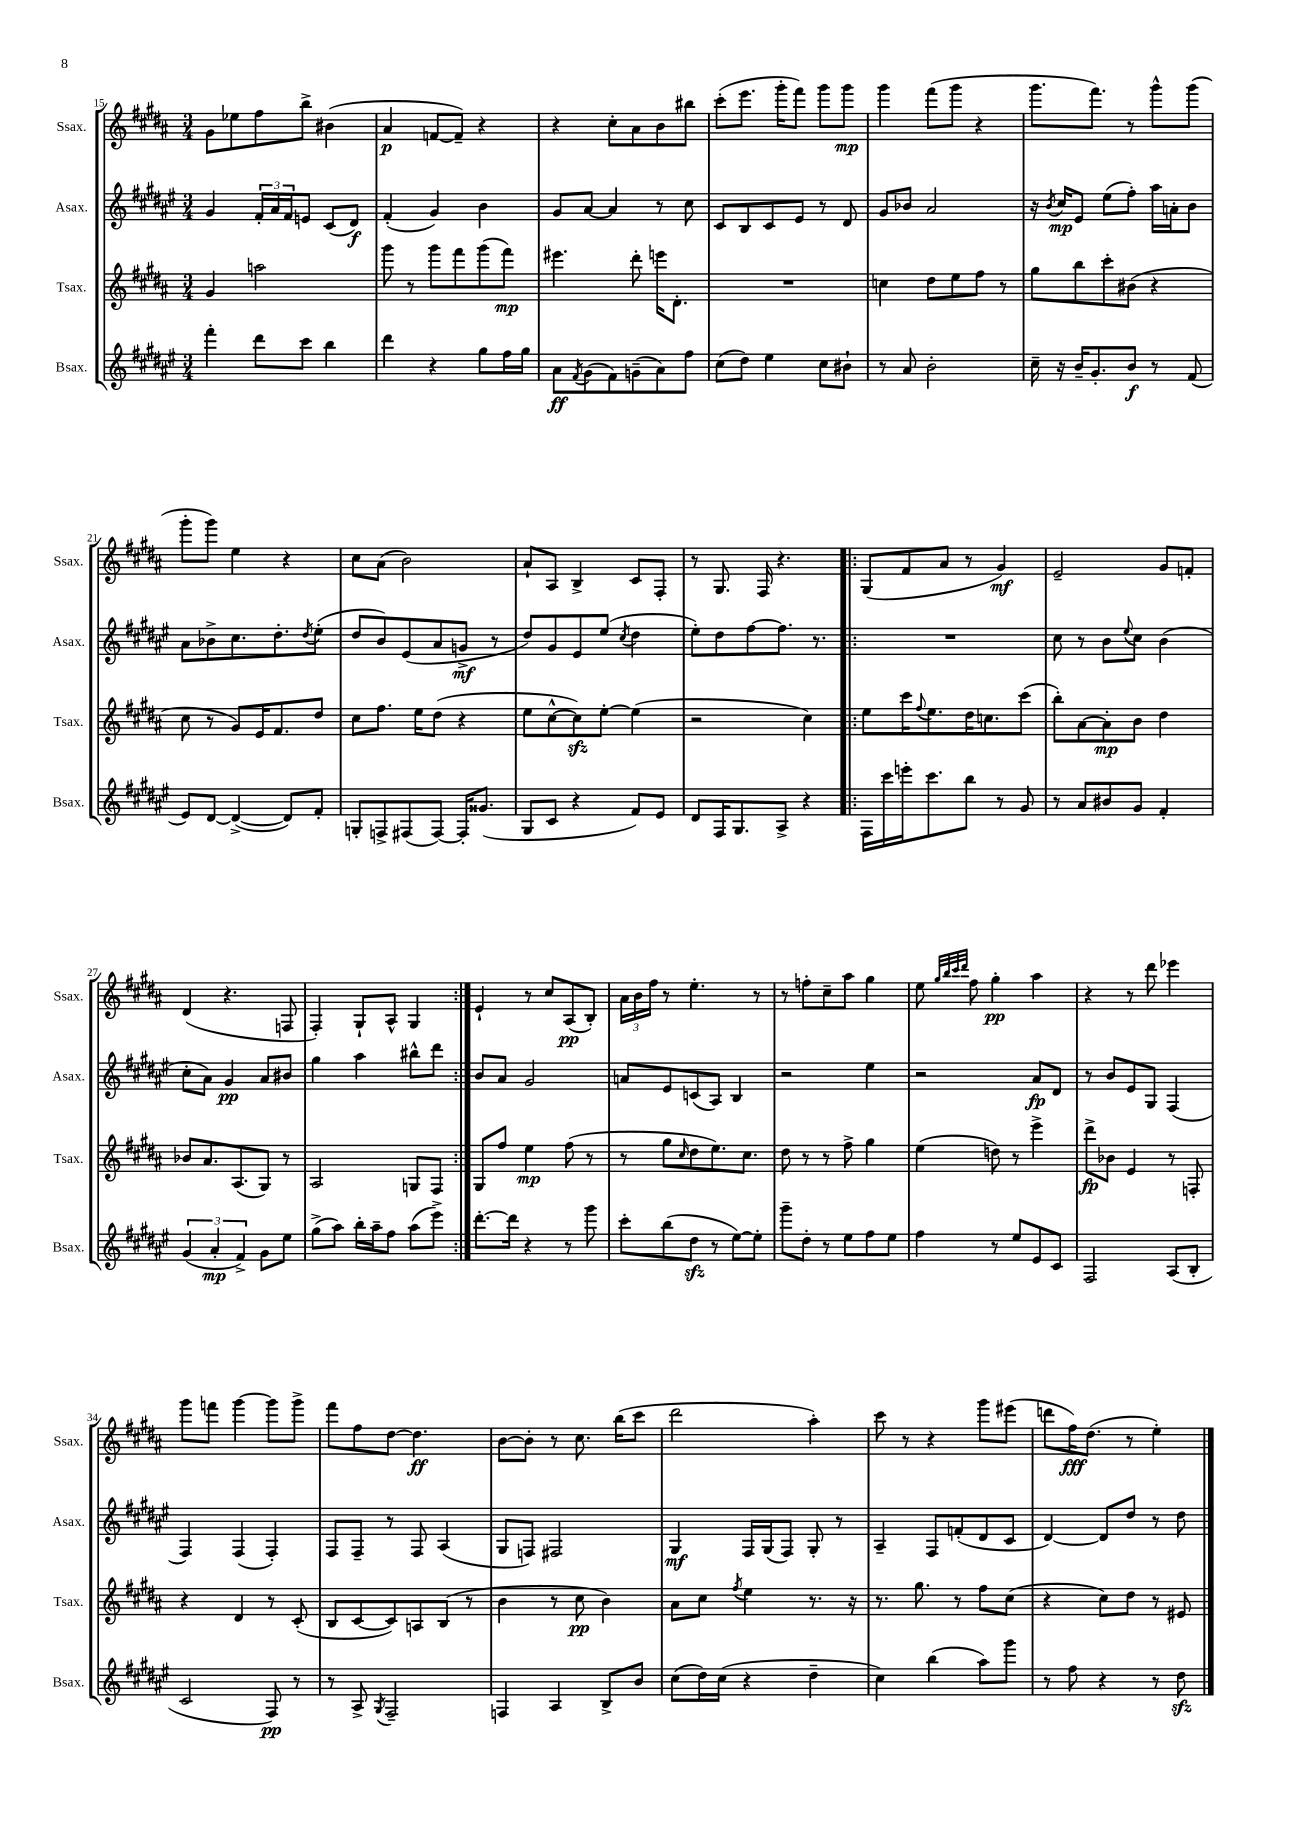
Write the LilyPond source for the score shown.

<<
\new StaffGroup <<
\new Staff = "s0" \with { instrumentName = "Ssax." shortInstrumentName = "Ssax." } {
    \clef treble \key b \major \numericTimeSignature \time 3/4
    gis'8 ees''8 fis''8 b''8-> bis'4( |
    ais'4\p f'8~ f'8--) r4 |
    r4 cis''8-. ais'8 b'8 bis''8 |
    cis'''8-.( e'''8. gis'''16-. fis'''8) gis'''8 gis'''8\mp |
    gis'''4 fis'''8( gis'''8 r4 |
    gis'''8. fis'''8.) r8 gis'''8-^ gis'''8( |
    gis'''8-. gis'''8) e''4 r4 |
    cis''8 ais'8( b'2) |
    ais'8-! ais8 b4-> cis'8 fis8-. |
    r8 gis8. fis16 r4. |
    \repeat volta 2 { gis8( fis'8 ais'8 r8 gis'4\mf) |
    e'2-- gis'8 f'8-. |
    dis'4( r4. f8 |
    fis4-.) gis8-! ais8-^ gis4 | }
    e'4-! r8 cis''8 ais8\pp( b8-.) |
    \tuplet 3/2 { ais'16 b'16 fis''16 } r8 e''4.-. r8 |
    r8 f''8-. cis''8-- ais''8 gis''4 |
    e''8 \grace { gis''32 b''32 cis'''32 dis'''32 } fis''8 gis''4-.\pp ais''4 |
    r4 r8 dis'''8 ees'''4 |
    gis'''8 f'''8 gis'''4~ gis'''8 gis'''8-> |
    fis'''8 fis''8 dis''8~ dis''4.\ff |
    b'8~ b'8-. r8 cis''8. b''16( cis'''8 |
    dis'''2 ais''4-.) |
    cis'''8 r8 r4 gis'''8 eis'''8( |
    d'''8 fis''16\fff) dis''8.( r8 e''4-.) \bar "|." |
}
\new Staff = "s1" \with { instrumentName = "Asax." shortInstrumentName = "Asax." } {
    \clef treble \key fis \major \numericTimeSignature \time 3/4
    gis'4 \tuplet 3/2 { fis'16-. ais'16 fis'16 } e'8 cis'8( dis'8\f) |
    fis'4-.( gis'4) b'4 |
    gis'8 ais'8~ ais'4 r8 cis''8 |
    cis'8 b8 cis'8 eis'8 r8 dis'8 |
    gis'8 bes'8 ais'2 |
    r16 \acciaccatura { b'8 } cis''16\mp eis'8 eis''8( fis''8-.) ais''16 a'16-. b'8 |
    ais'8 bes'8-> cis''8. dis''8.-. \acciaccatura { dis''8 } eis''8-.( |
    dis''8 b'8) eis'8( ais'8 g'8->\mf r8 |
    dis''8) gis'8 eis'8 eis''8( \acciaccatura { cis''8 } dis''4 |
    eis''8-.) dis''8 fis''8~ fis''8. r8. |
    \repeat volta 2 { R2. |
    cis''8 r8 b'8 \appoggiatura { eis''8 } cis''8 b'4( |
    cis''8-. ais'8) gis'4\pp ais'8 bis'8 |
    gis''4 ais''4 bis''8-^ dis'''8 | }
    b'8 ais'8 gis'2 |
    a'8 eis'8 c'8( ais8) b4 |
    r2 eis''4 |
    r2 ais'8\fp dis'8 |
    r8 b'8 eis'8 gis8 fis4( |
    fis4) fis4( fis4-.) |
    fis8 fis8-- r8 fis8 ais4( |
    gis8 f8) fis2 |
    gis4\mf fis16 gis16( fis8) gis8-. r8 |
    ais4-- fis8 f'8-.( dis'8 cis'8 |
    dis'4~) dis'8 dis''8 r8 dis''8 \bar "|." |
}
\new Staff = "s2" \with { instrumentName = "Tsax." shortInstrumentName = "Tsax." } {
    \clef treble \key b \major \numericTimeSignature \time 3/4
    gis'4 a''2 |
    gis'''8 r8 gis'''8 fis'''8 gis'''8( fis'''8\mp) |
    eis'''4. dis'''8-. e'''16 dis'8.-. |
    R2. |
    c''4 dis''8 e''8 fis''8 r8 |
    gis''8 b''8 cis'''8-. bis'8( r4 |
    cis''8 r8 gis'8) e'16 fis'8. dis''8 |
    cis''8 fis''8. e''16 dis''8( r4 |
    e''8 cis''8~-^ cis''8\sfz) e''8~-. e''4( |
    r2 cis''4) |
    \repeat volta 2 { e''8 cis'''16 \appoggiatura { fis''8 } e''8. dis''16 c''8. cis'''8( |
    b''8-.) ais'8~ ais'8-.\mp b'8 dis''4 |
    bes'8 ais'8. ais8.( gis8) r8 |
    ais2 g8 fis8 | }
    gis8 fis''8 e''4\mp fis''8( r8 |
    r8 gis''8 \grace { cis''16 } dis''8 e''8.) cis''8. |
    dis''8 r8 r8 fis''8-> gis''4 |
    e''4( d''8) r8 e'''4-> |
    dis'''8->\fp bes'8 e'4 r8 f8-. |
    r4 dis'4 r8 cis'8-.( |
    b8 cis'8~ cis'8) a8 b8( r8 |
    b'4 r8 cis''8\pp b'4) |
    ais'8 cis''8 \acciaccatura { fis''8 } e''4 r8. r16 |
    r8. gis''8. r8 fis''8 cis''8( |
    r4 cis''8) dis''8 r8 eis'8 \bar "|." |
}
\new Staff = "s3" \with { instrumentName = "Bsax." shortInstrumentName = "Bsax." } {
    \clef treble \key fis \major \numericTimeSignature \time 3/4
    fis'''4-. dis'''8 cis'''8 b''4 |
    dis'''4 r4 gis''8 fis''16 gis''16 |
    ais'8\ff \acciaccatura { fis'8 } gis'8( fis'8) g'8--( ais'8) fis''8 |
    cis''8( dis''8) eis''4 cis''8 bis'8-! |
    r8 ais'8 b'2-. |
    cis''16-- r16 b'16-- gis'8.-. b'8\f r8 fis'8( |
    eis'8) dis'8~ dis'4~->( dis'8) fis'8-. |
    g8-. f8-> fis8( fis8~) fis16-. gisis'8.( |
    gis8 cis'8 r4 fis'8) eis'8 |
    dis'8 fis16 gis8. ais8-> r4 |
    \repeat volta 2 { fis16 cis'''16 e'''16-. cis'''8. b''8 r8 gis'8 |
    r8 ais'8 bis'8 gis'8 fis'4-. |
    \tuplet 3/2 { gis'4( ais'4-.\mp fis'4->) } gis'8 eis''8 |
    gis''8->( ais''8) b''16-. ais''16-- fis''8 ais''8( eis'''8->) | }
    dis'''8.~-. dis'''16 r4 r8 gis'''8 |
    cis'''8-. b''8( dis''8\sfz r8 eis''8~) eis''8-. |
    gis'''8-- dis''8-. r8 eis''8 fis''8 eis''8 |
    fis''4 r8 eis''8 eis'8 cis'8 |
    fis2 ais8( b8-. |
    cis'2 fis8\pp) r8 |
    r8 ais8-> \acciaccatura { gis8 } fis2-- |
    f4 ais4 b8-> b'8 |
    cis''8( dis''16) cis''16( r4 dis''4-- |
    cis''4) b''4( ais''8) gis'''8 |
    r8 fis''8 r4 r8 dis''8\sfz \bar "|." |
}
>>
>>
\layout { \context { \Score currentBarNumber = #15 } }
